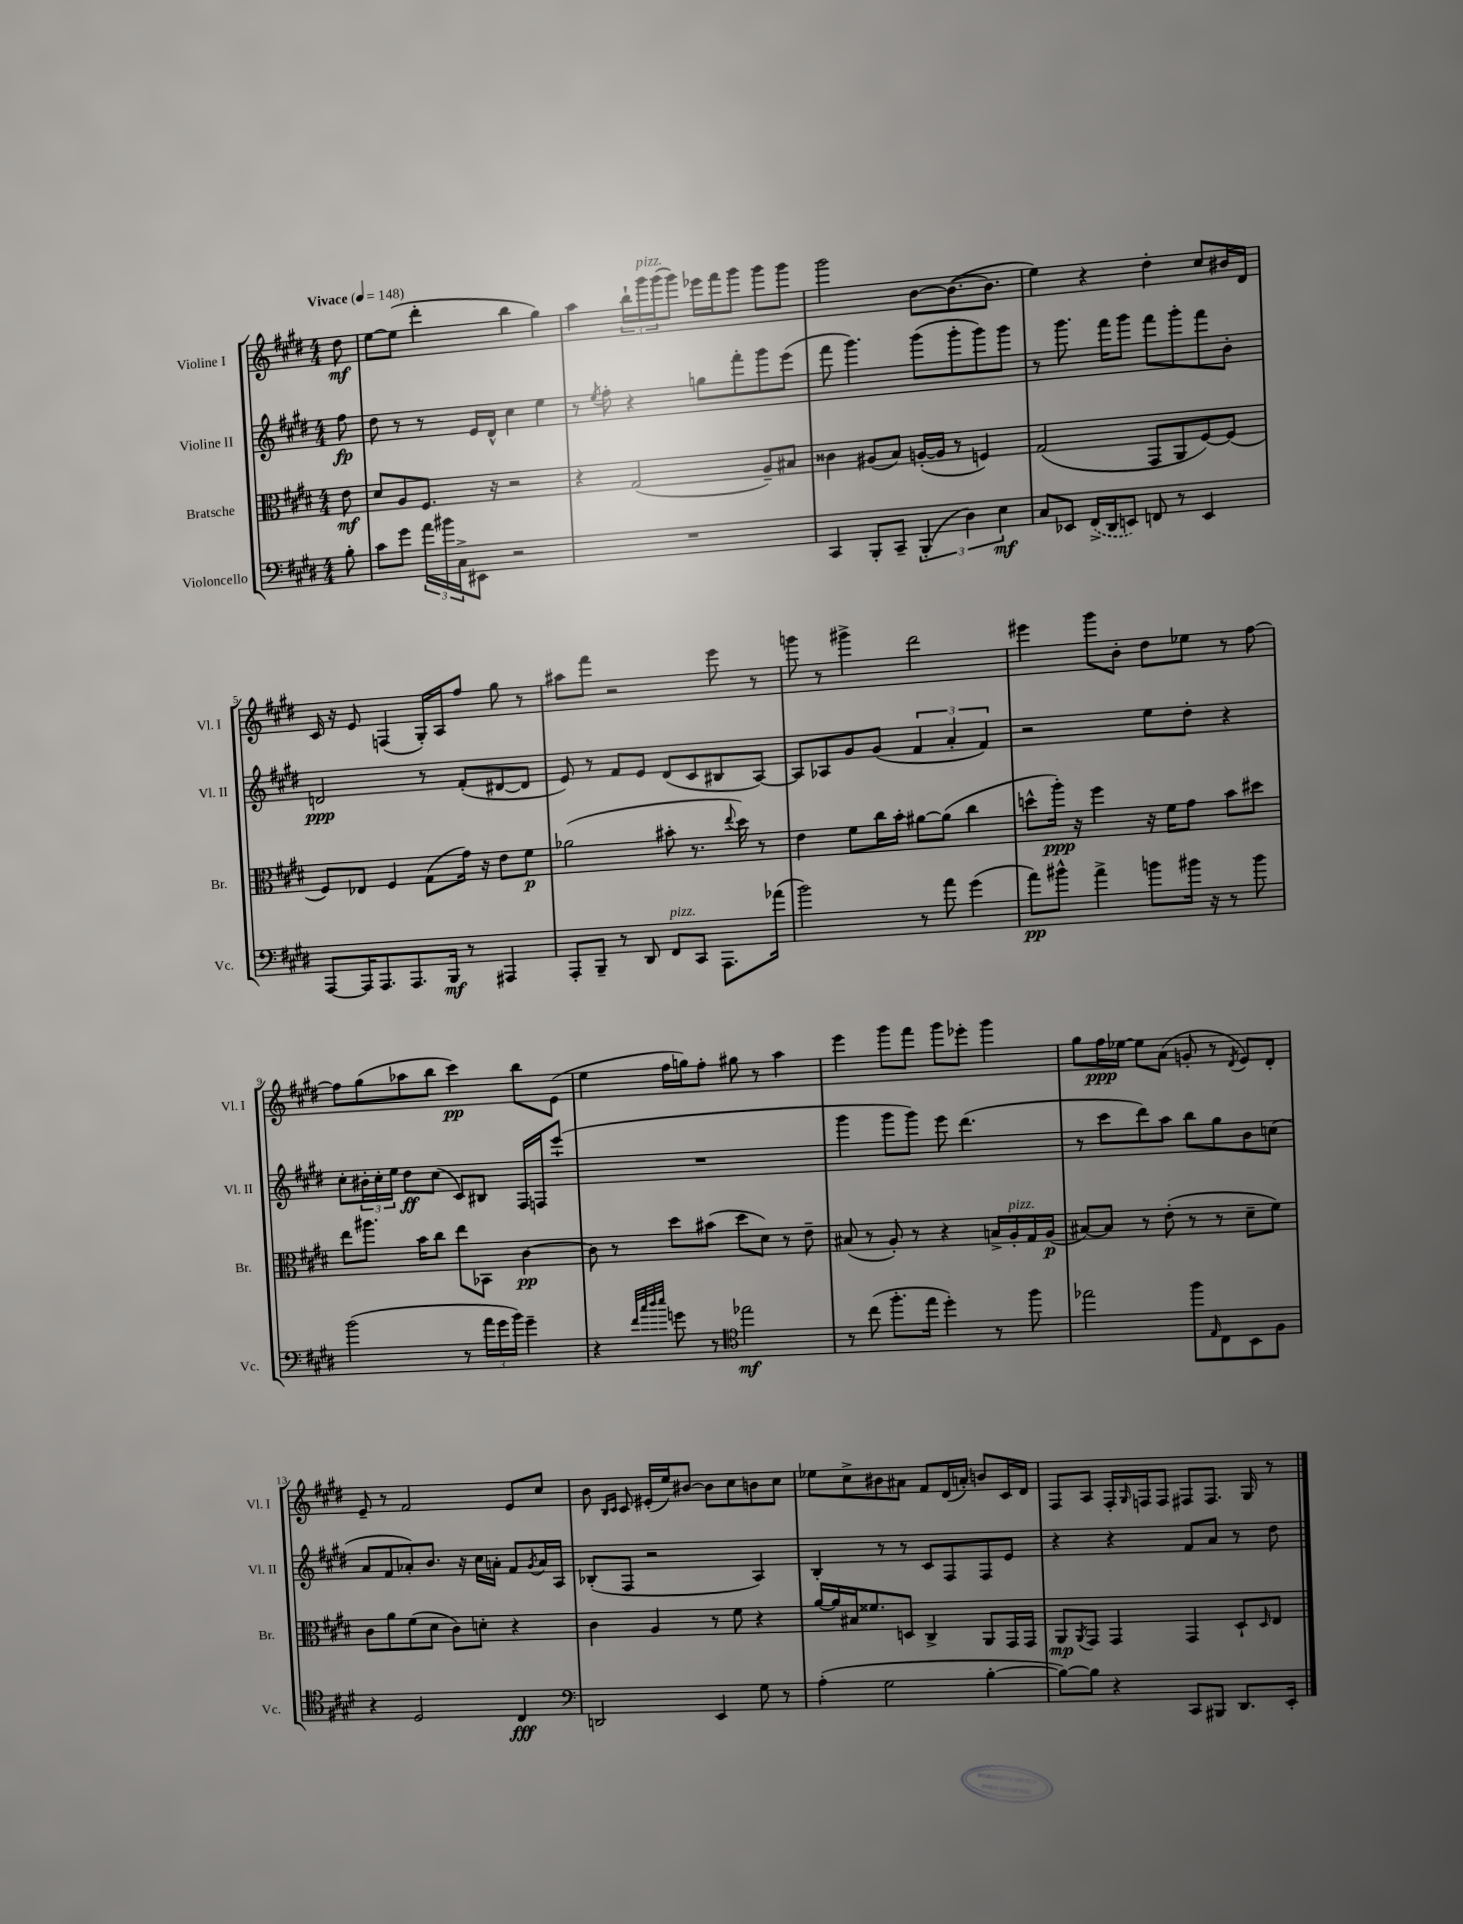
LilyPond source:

<<
\new StaffGroup <<
\new Staff = "s0" \with { instrumentName = "Violine I" shortInstrumentName = "Vl. I" } {
    \clef treble \key e \major \numericTimeSignature \time 4/4 \partial 8 \tempo "Vivace" 4 = 148
    dis''8\mf |
    e''8~ e''8( dis'''4-. b''4 gis''4) |
    a''4 \tuplet 3/2 { b''16-! gis'''16^\markup { \italic "pizz." } gis'''16( } gis'''8) ees'''16 fis'''16 gis'''8 gis'''8 gis'''8 |
    gis'''2 b'8~ b'8.~( b'8. |
    e''4) r4 dis''4-. cis''8 bis'16 dis'16 |
    cis'16 r16 e'8 f4( gis16-.) a16 fis''8 gis''8 r8 |
    ais''8 fis'''8 r2 e'''8 r8 |
    g'''8 r8 gis'''4-> dis'''2 |
    eis'''4 gis'''8 b'8-. dis''8 ees''8 r8 fis''8~ |
    fis''8 gis''8( aes''8 b''8 cis'''4\pp) b''8 e'8( |
    e''4 fis''16 g''16) fis''8-. gis''8 r8 a''4 |
    e'''4 gis'''8 fis'''8 gis'''8 ees'''8-. gis'''4 |
    gis''8 fis''16\ppp ees''16~ ees''8 a'8( g'8-. r8 \acciaccatura { dis'8 } e'8) dis'8-. |
    e'8-- r8 fis'2 e'8 cis''8 |
    b'8 \grace { b16 cis'16 } cis'8 eis'16-.( e''16) bis'8~ bis'8 cis''8 b'8 cis''8 |
    ees''8 cis''8-> bis'8 ais'8 fis'8 dis'16( a'16-.) b'8 cis'16 dis'16 |
    fis8 a8 fis16-. \grace { gis16 } f16 f8 fis8 fis8. gis16 r8 \bar "|." |
}
\new Staff = "s1" \with { instrumentName = "Violine II" shortInstrumentName = "Vl. II" } {
    \clef treble \key e \major \numericTimeSignature \time 4/4 \partial 8
    fis''8\fp |
    dis''8 r8 r8 e'16 dis'16-^ cis''4 e''4 |
    r8 \acciaccatura { e''8 } fis''8-. r4 g''8 fis'''8-. gis'''8 e'''8( |
    fis'''8 gis'''4.) gis'''8( gis'''8-. gis'''8) gis'''8 |
    r8 gis'''8. fis'''16 gis'''8 fis'''8 gis'''8-. fis'''8 b'8-. |
    d'2\ppp r8 fis'8-.( dis'8~ dis'8 |
    e'8) r8 fis'8 e'8 dis'8( cis'8 bis8 a8~) |
    a8 aes8 gis'8 gis'8( \tuplet 3/2 { fis'4 a'4-. fis'4) } |
    r2 e''8 dis''8-. r4 |
    cis''8-. \tuplet 3/2 { bis'16-. cis''16-. e''16 } dis''8\ff cis''8( cis'8) bis8 fis16 f16 e'''8-!( |
    R1 |
    gis'''4 gis'''8 gis'''8) e'''8 dis'''4.( |
    r8 cis'''8 dis'''8) a''8 b''8 gis''8 b'8 c''8( |
    a'8 fis'8 aes'8-.) b'8. r16 cis''16 a'16-. fis'8 \acciaccatura { gis'8 } a'16 a16 |
    bes8-.( fis8 r2 a4) |
    b4-. r8 r8 cis'8 fis8 fis8 e'8 |
    r4 r4 fis'8 a'8 r8 dis''8 \bar "|." |
}
\new Staff = "s2" \with { instrumentName = "Bratsche" shortInstrumentName = "Br." } {
    \clef alto \key e \major \numericTimeSignature \time 4/4 \partial 8
    e'8\mf |
    dis'8 a8 fis8. r16 r2 |
    r4 gis2( a8--) bis8 |
    cisis'4 ais8( b8) a16~-.( a16 r8 f4) |
    gis2( gis,8 a,8 fis8~) fis8( |
    fis8) ees8 fis4 gis8( gis'16) r16 e'8 fis'8\p |
    aes'2( bis'8-. r8. \appoggiatura { e''8 } dis''16) r8 |
    e'4 fis'8 cis''16 b'16-. ais'8~ ais'8( cis''4 |
    d''8-^ a''16-.\ppp) r16 fis''4 r16 fis'16 gis'8 b'8 dis''8 |
    e''8 ais''8. b'16 cis''8 e''8 bes,8 cis'4~\pp |
    cis'8 r8 dis''8 bis'8( dis''8 dis'8) r8 e'8-- |
    bis8( r8 a8-.) r8 r4 b16-> a16-.^\markup { \italic "pizz." } gis16 a16\p( |
    bis8~) bis8 r8 e'8-.( r8 r8 dis'8-- fis'8) |
    cis'8 a'8 fis'8( dis'8 cis'8) d'8-. r4 |
    cis'4 a4 r8 fis'8 r4 |
    a'16~ a'16 bis16 fisis'8. d8 cis4-> a,8 gis,16 gis,16 |
    a,8\mp \acciaccatura { a,8 } gis,8 gis,4 gis,4 dis8-! \grace { dis16 } e8 \bar "|." |
}
\new Staff = "s3" \with { instrumentName = "Violoncello" shortInstrumentName = "Vc." } {
    \clef bass \key e \major \numericTimeSignature \time 4/4 \partial 8
    b8-. |
    cis'8 gis'8 \tuplet 3/2 { a'16 bis'16 cis16-> } eis,8 r2 |
    R1 |
    cis,4 b,,8-. cis,8-- \tuplet 3/2 { b,,4-.( dis4) e4\mf } |
    cis8 ees,8 \once \slurDashed fis,16->( dis,16 e,8) f,8 r8 e,4 |
    a,,8~ a,,16 a,,8. a,,8. b,,16\mf r8 ais,,4 |
    a,,8-. b,,8-- r8 dis,8 fis,8^\markup { \italic "pizz." } cis,8 a,,8. aes'16( |
    b'2) r8 a'8 gis'4( |
    a'8\pp) bis'8-^ a'4-> b'8 bis'16 r16 r8 bis'8 |
    b'2( r8 \tuplet 3/2 { a'16 gis'16 b'16) } gis'4-- |
    r4 \grace { fis'32 cis''32 dis''32 e''32 } g'8 r8 \clef tenor ees''2\mf |
    r8 cis''8( fis''8.-. e''16 dis''4-.) r8 fis''8 |
    ees''2 fis''8 \grace { e16 } cis8 b,8 fis8 |
    r4 dis2 cis4\fff |
    \clef bass d,2 e,4 gis8 r8 |
    a4-.( gis2 b4~-. |
    b8~) b8 r4 cis,8 bis,,8 dis,8. e,16-. \bar "|." |
}
>>
>>
